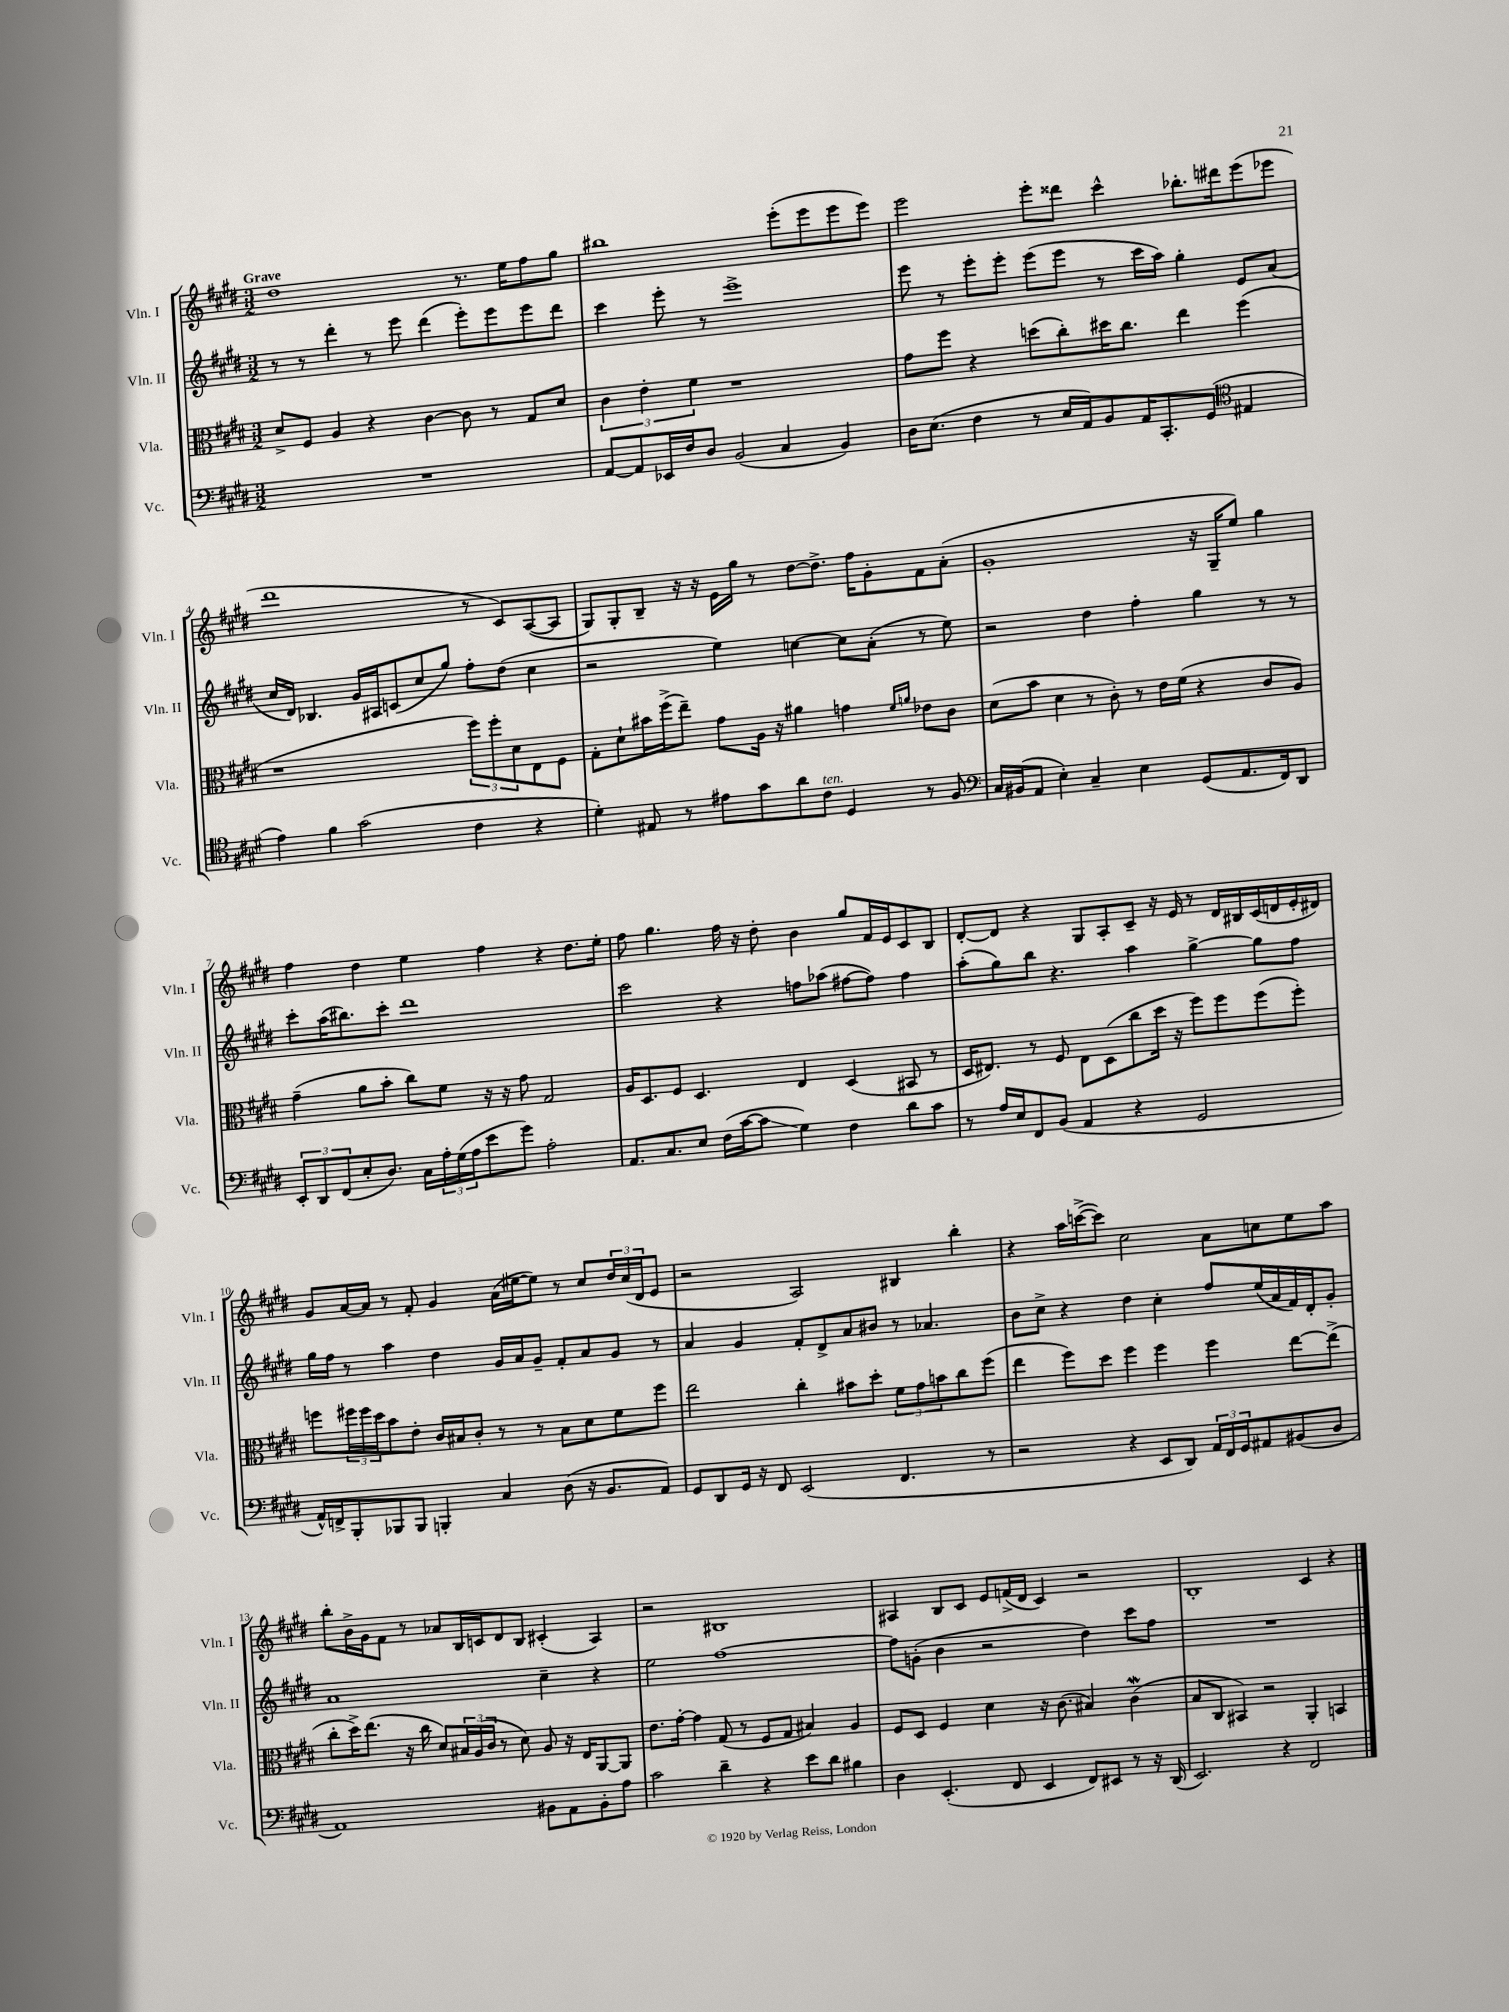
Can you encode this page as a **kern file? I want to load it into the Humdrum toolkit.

**kern	**kern	**kern	**kern
*staff4	*staff3	*staff2	*staff1
*clefF4	*clefC3	*clefG2	*clefG2
*k[f#c#g#d#]	*k[f#c#g#d#]	*k[f#c#g#d#]	*k[f#c#g#d#]
*M3/2	*M3/2	*M3/2	*M3/2
1.r	8d#^	8r	1dd#
.	8F#	8r	.
.	4A	4ddd#'	.
.	4r	8r	.
.	.	8eee	.
.	[4c#	(4ddd#	.
.	8c#]	8eee')	8.r
.	8r	8eee	.
.	.	.	16ee
.	8G#	8eee	8ff#
.	8d#	8ddd#	8gg#
=	=	=	=
[8AA	6c#	4ccc#	1bb#
8AA]	.	.	.
.	6e'	.	.
16EE-	.	8eee'	.
16F#	.	.	.
.	6f#	.	.
8D#	.	8r	.
(2BB	1r	1eee^	.
4C#	.	.	(8eee'
.	.	.	8eee
4BB)	.	.	8eee
.	.	.	8eee)
=	=	=	=
16D#	8g#	8eee	2eee
(8.E	.	.	.
.	8ff#	8r	.
4F#	4r	8eee'	.
.	.	8eee'	.
8r	(8dd	(8eee	8eee'
16E	8cc#')	8eee	8ddd##
16AA)	.	.	.
8BB	16dd#	8r	4ccc#^^
.	8.cc#	.	.
16AA	.	16ccc#	.
8.CC#'	.	16aa)	.
.	4ee	4gg#'	8.bb-'
(8GG#	.	.	.
.	.	.	16ddd#
*clefC4	*	*	*
4E#	(4ff#	8e	(8eee
.	.	(8a	8eee-
=	=	=	=
4e)	1r	16cc#	1ddd#
.	.	16d#)	.
.	.	4.B-	.
4f#	.	.	.
(2g#	.	16g#	.
.	.	16A#	.
.	.	(8c	.
.	.	8cc#	.
.	.	8gg#)	.
4c#	12ff#)	8ff#'	8r
.	12ff#'	.	.
.	.	(8dd#	8c#)
.	12d#	.	.
4r	8E	4cc#	([8A
.	8F#	.	8A]
=	=	=	=
4d#')	8G#'	2r	8G#)
.	8d#`	.	8G#'
8E#	16b#	.	8B~
.	(16ff#^	.	.
8r	8ee~)	.	16r
.	.	.	16r
8e#	8g#	4ee)	16e
.	.	.	16gg#
8g#	16A	.	8r
.	16r	.	.
8a	4a#	[4cc	[8dd#
8c#	.	.	8.dd#^]
4D#	4g	8cc]	.
.	.	.	16ff#
.	.	(8a'	8g#'
.	16qqf#	.	.
.	16qqa	.	.
8r	8e-	8r	8f#
8F#	8c#	8ee)	(8a'
=	=	=	=
*clefF4	*	*	*
16C#	(8d#	2r	1g#'
(16BB#	.	.	.
8AA	8b	.	.
4E')	4d#	.	.
4C#~	8r	4dd#	.
.	8c#')	.	.
4E	8r	4ff#'	.
.	16e	.	.
.	(16f#	.	.
(8GG#	4r	4gg#	16r
.	.	.	16G#~
8.AA	.	.	8ee)
.	8c#	8r	4gg#
16FF#)	.	.	.
8DD#	8A)	8r	.
=	=	=	=
12EE'	(4g#~	8ccc#'	4ff#
12DD#	.	.	.
.	.	(16aa	.
(12FF#	.	.	.
.	.	8.bb#)	.
8E'	8a	.	4dd#
8.D#)	8b'	8ccc#'	.
.	8cc#)	1ddd#	4ee
16C#	.	.	.
24A'	8f#	.	.
(24G#	.	.	.
24A	.	.	.
8e	16r	.	4ff#
.	16r	.	.
8g#)	8g#	.	.
2A'	2G#	.	4r
.	.	.	8.dd#
.	.	.	16ee'
=	=	=	=
8.AA	16A	2ccc#	8ff#
.	8.D#	.	.
.	.	.	4.gg#
8.C#	.	.	.
.	8F#	.	.
8E	4.D#	.	.
(16F#	.	4r	16ff#
[16c#	.	.	16r
8c#]	.	.	8dd#'
4G#)	4E	8ff	4b
.	.	(8aa-	.
4F#	(4D#	[8ff#	8gg#
.	.	8ff#])	16f#
.	.	.	16e
8d#	8BB#	4ff#	8c#
8c#	8r	.	8B
=	=	=	=
8r	16D#	(8aa'	[8d#'
.	8.E#)	.	.
16A	.	8gg#)	8d#]
16E	.	.	.
8FF#	8r	8bb	4r
(8BB	8F#	4.r	.
4AA	8E#	.	8G#
.	(8D#	.	8A'
4r	8cc#	4aa	8c#~
.	16dd#	.	16r
.	16r	.	16e
2GG#	8ff#)	[4gg#^	8r
.	8ff#	.	16d#
.	.	.	16B#
.	(8ff#	8gg#]	(16c#
.	.	.	16d
.	8ff#')	8ff#	16e'
.	.	.	16d#)
=	=	=	=
16AA^^)	8ff	16gg#	8g#
16FF^	.	16ff#	.
8BBB'	24ff#	8r	[16a
.	24ff#	.	.
.	.	.	16a]
.	24dd#	.	.
8BBB-	8b	4aa	8r
8BBB-	8e'	.	8f#'
4BBB'	16c#	4dd#	4g#
.	16B#	.	.
.	8c#'	.	.
4C#	8r	16g#	(16a
.	.	16a	[16ee#
.	8r	8g#~	8ee#])
(8D#	8B#	8f#'	8r
16r	8d#	8a	8cc#
8.BB	.	.	.
.	8f#	8g#	24dd#
.	.	.	(24cc#
.	.	.	24d#
8AA)	8ff#	8r	8e
=	=	=	=
8GG#	2ee	4a	2r
8DD#	.	.	.
16GG#	.	4g#	.
16r	.	.	.
8FF#	.	.	.
(2EE	4cc#'	8f#'	2A)
.	.	8d#^	.
.	8b#	8a	.
.	8dd#'	8b#	.
4.FF#	12f#	8r	4B#
.	12g#	.	.
.	.	4.a-	.
.	12b	.	.
.	8cc#	.	4bb'
8r	(8ff#	.	.
=	=	=	=
2r	4ee	8b	4r
.	.	8cc#^	.
.	8ff#)	4r	16aa
.	.	.	([16ccc^
.	8dd#	.	8ccc])
4r	4ff#	4dd#	2cc#
8EE	4ff#	4cc#'	.
8DD#)	.	.	.
24AA	4ff#	8ff#	8a
24FF#	.	.	.
24GG#	.	.	.
8AA#	.	(16ee	8cc
.	.	16a	.
(8BB#	[8ee	16f#)	8ee
.	.	16d#'	.
8D#	(8ee^]	8g#'	8aa
=	=	=	=
1AA)	8cc#'	1a	8bb'
.	16dd#^)	.	16b^
.	(8.ee	.	16g#
.	.	.	8f#
.	16r	.	8r
.	16cc#	.	.
.	8d#)	.	8a-
.	24B#	.	16B
.	(24A	.	.
.	.	.	16c
.	24c#	.	.
.	8r	.	8d#
.	8d#)	.	8B
8BB#	8A	4cc#~	(4c#'
8AA	16r	.	.
.	16E	.	.
8BB#'	[8AA	4r	4A)
8A	8AA]	.	.
=	=	=	=
2c#	8.e	2ee	2r
.	[16g#'	.	.
.	4g#]	.	.
4d#~	(8G#	[1ff#	1B#
.	8r	.	.
4r	8F#	.	.
.	8G#	.	.
8e	4B#)	.	.
8d#	.	.	.
4B#	4A	.	.
=	=	=	=
4D#	8F#	8ff#]	4A#
.	8D#	(8g'	.
(4.EE'	4F#	4b	8B
.	.	.	8c#
.	4d#	2r	8e
8FF#	.	.	(16f^
.	.	.	16d#
4EE	16r	.	4c#)
.	(8.c#	.	.
8FF#)	4B#)	4dd#)	2r
8EE#	.	.	.
8r	(4c#	8ccc#	.
16r	.	8ff#	.
(16DD#	.	.	.
=	=	=	=
2.EE)	8B	1.r	1B'
.	8C#	.	.
.	4BB#)	.	.
.	2r	.	.
4r	.	.	.
2FF#	4AA'	.	4c#
.	4BB	.	4r
==	==	==	==
*-	*-	*-	*-
